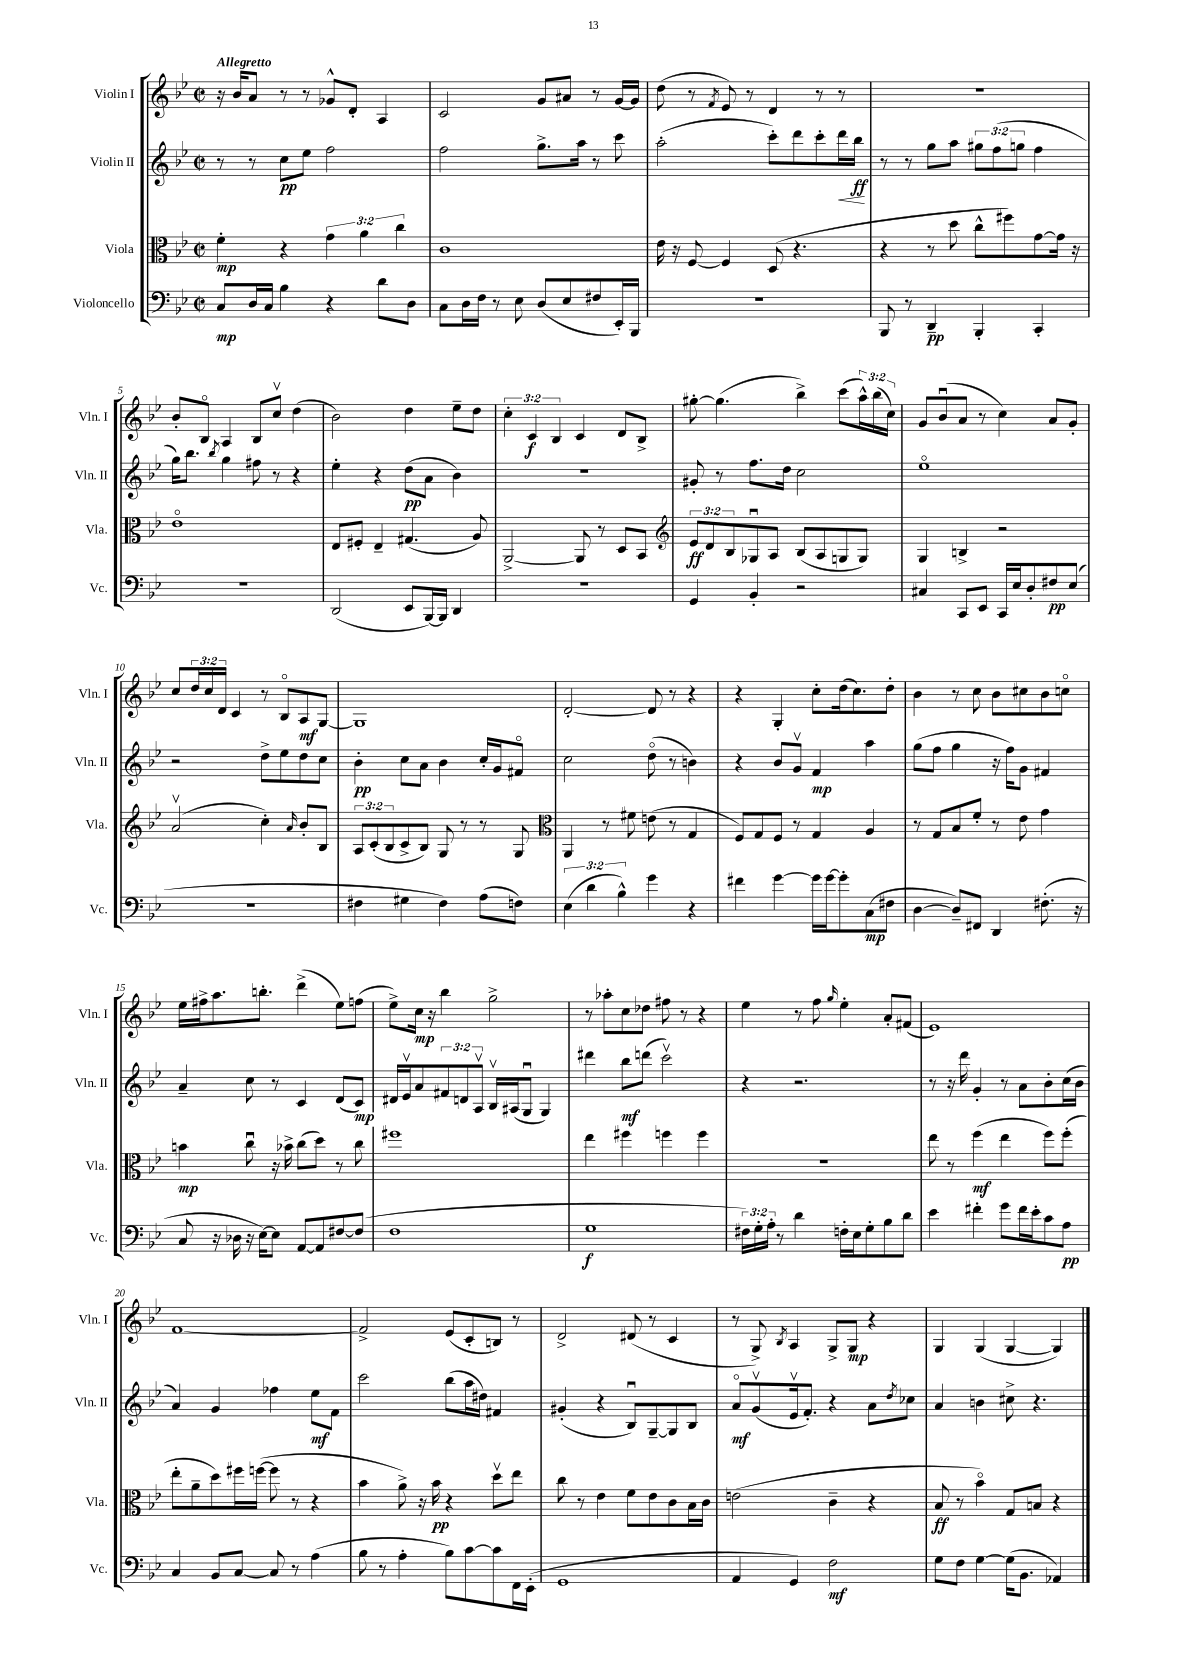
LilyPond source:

<<
\new StaffGroup <<
\new Staff = "s0" \with { instrumentName = "Violin I" shortInstrumentName = "Vln. I" } {
    \clef treble \key bes \major \defaultTimeSignature \time 2/2 \override Staff.TupletNumber.text = #tuplet-number::calc-fraction-text \tempo "Allegretto"
    r16 bes'16 a'8 r8 r8 ges'8-^ d'8-. a4 |
    c'2 g'8 ais'8 r8 g'16~ g'16 |
    d''8( r8 \acciaccatura { f'8 } ees'8) r8 d'4 r8 r8 |
    R1 |
    bes'8-. bes8\flageolet a4 bes8 c''8\upbow d''4( |
    bes'2) d''4 ees''8-- d''8 |
    \tuplet 3/2 { c''4-. c'4\f bes4 } c'4 d'8 bes8-> |
    gis''8~-. gis''4.( bes''4->) c'''8( \tuplet 3/2 { a''16-^) bes''16( c''16) } |
    g'8 bes'8\downbow( a'8 r8 c''4) a'8 g'8-. |
    c''8 \tuplet 3/2 { d''16 c''16 d'16 } c'4 r8 bes8\flageolet a8\mf g8~ |
    g1 |
    d'2~-. d'8 r8 r4 |
    r4 g4-. c''8-. d''16( c''8.) d''8-. |
    bes'4 r8 c''8 bes'8 cis''8 bes'8 c''8\flageolet |
    ees''16 fis''16-> a''8. b''8.-. d'''4->( ees''8) f''8( |
    ees''8->) c''16\mp r16 bes''4 g''2-> |
    r8 aes''8-. c''8 des''8 fis''8 r8 r4 |
    ees''4 r8 f''8 \grace { g''16 } ees''4-. a'8-. fis'8( |
    ees'1) |
    f'1~ |
    f'2-> ees'8( c'8-. b8) r8 |
    d'2-> dis'8( r8 c'4 |
    r8 g8->) \acciaccatura { bes8 } a4 g8-> g8\mp r4 |
    g4 g4( g4~ g4) \bar "|." |
}
\new Staff = "s1" \with { instrumentName = "Violin II" shortInstrumentName = "Vln. II" } {
    \clef treble \key bes \major \defaultTimeSignature \time 2/2 \override Staff.TupletNumber.text = #tuplet-number::calc-fraction-text
    r8 r8 c''8\pp ees''8 f''2 |
    f''2 g''8.-> a''16 r8 c'''8 |
    a''2-.( c'''8-.) d'''8 c'''8-. d'''16\< bes''16\ff\! |
    r8 r8 g''8 a''8 \tuplet 3/2 { gis''8 f''8( g''8 } f''4 |
    g''16) bes''8. \acciaccatura { bes''8 } g''4 fis''8 r8 r4 |
    ees''4-. r4 d''8\pp( a'8 bes'4) |
    R1 |
    gis'8-. r8 f''8. d''16 c''2 |
    ees''1\flageolet |
    r2 d''8-> ees''8 d''8 c''8 |
    bes'4-.\pp c''8 a'8 bes'4 c''16-. g'16 fis'8\flageolet |
    c''2 d''8\flageolet( r8 b'4) |
    r4 bes'8 g'8\upbow f'4\mp a''4 |
    g''8( f''8 g''4 r16 f''16) g'8 fis'4 |
    a'4-- c''8 r8 c'4 d'8( c'8\mp) |
    dis'16 ees'16\upbow a'8 \tuplet 3/2 { fis'8 d'8 a8\upbow } bes16\upbow ais16( g8\downbow g4) |
    dis'''4 bes''8\mf d'''8( c'''2\upbow) |
    r4 r2. |
    r8 r16 d'''16 g'4-. r8 a'8 bes'8-. c''16( bes'16 |
    a'4) g'4 fes''4 ees''8\mf f'8 |
    c'''2 bes''8( a''16 dis''16) fis'4 |
    gis'4-.( r4 bes8\downbow) g8~-- g8 bes8 |
    a'8\flageolet\mf g'8\upbow( ees'16\upbow f'8.-.) r4 a'8 \acciaccatura { d''8 } ces''8 |
    a'4 b'4 cis''8-> r4. \bar "|." |
}
\new Staff = "s2" \with { instrumentName = "Viola" shortInstrumentName = "Vla." } {
    \clef alto \key bes \major \defaultTimeSignature \time 2/2 \override Staff.TupletNumber.text = #tuplet-number::calc-fraction-text
    f'4-.\mp r4 \tuplet 3/2 { g'4 a'4 c''4 } |
    c'1 |
    ees'16 r16 f8~ f4 d8( r4. |
    r4 r8 d''8 c''8-^ fis''8) g'8~ g'16 r16 |
    ees'1\flageolet |
    ees8 fis8-. ees4-- gis4.( a8) |
    a,2~-> a,8 r8 d8 bes,8 |
    \clef treble \tuplet 3/2 { ees'8\ff d'8 bes8 } ges8\downbow a8 bes8( a8 g8 g8) |
    g4 b4-> r2 |
    a'2\upbow( c''4-.) \grace { a'16 } bes'8-. bes8 |
    \tuplet 3/2 { a8 c'8-.( bes8 } c'8-> bes8) g8 r8 r8 g8 |
    \clef alto a,4 r8 fis'8 e'8( r8 g4 |
    f8) g8 f8 r8 g4 a4 |
    r8 g8 bes8 f'8-. r8 ees'8 g'4 |
    b'4\mp c''8\downbow r16 bes'16-> c''8( d''8) r8 c''8 |
    fis''1 |
    ees''4 fis''4 f''4 f''4 |
    R1 |
    ees''8 r8 f''4\mf( ees''4 f''8) f''8-.( |
    ees''8-. a'8-- d''8) fis''16 f''16~( f''8 r8 r4 |
    bes'4 a'8->) r16 bes'16\pp r4 d''8\upbow ees''8 |
    c''8 r8 ees'4 f'8 ees'8 c'8 bes16 c'16 |
    e'2( c'4-- r4 |
    bes8\ff r8 bes'4\flageolet) g8 b8 r4 \bar "|." |
}
\new Staff = "s3" \with { instrumentName = "Violoncello" shortInstrumentName = "Vc." } {
    \clef bass \key bes \major \defaultTimeSignature \time 2/2 \override Staff.TupletNumber.text = #tuplet-number::calc-fraction-text
    c8\mp d16 c16 bes4 r4 d'8 d8 |
    c8 d16 f16 r8 ees8 d8( ees8 fis8 ees,16-.) bes,,16 |
    r1 |
    bes,,8 r8 d,4--\pp bes,,4-. c,4-. |
    r1 |
    d,2( ees,8 bes,,16~) bes,,16 d,4 |
    R1 |
    g,4 bes,4-. r2 |
    cis4 c,8 ees,8 c,16 ees16 d8-. fis8\pp ees8( |
    R1 |
    fis4 gis4 fis4) a8( f8) |
    \tuplet 3/2 { ees4( d'4 bes4-^) } g'4 r4 |
    fis'4 g'4~ g'16 g'16~ g'8-. c8\mp( fis8 |
    d4~ d8--) fis,8 d,4 fis8.-.( r16 |
    c8 r16 des16 r16 ees16~) ees8 a,8~ a,8 fis8~ fis8( |
    f1 |
    g1\f |
    \tuplet 3/2 { fis16) g16-. a16-. } r8 d'4 f16-. ees16 g8-. bes8 d'8 |
    ees'4 fis'4-. g'8 fis'16 ees'16-. c'8 a8\pp |
    c4 bes,8 c8~ c8 r8 a4( |
    bes8 r8 a4-. bes8) c'8~ c'8 f,16 ees,16-.( |
    g,1 |
    a,4 g,4) f2\mf |
    g8 f8 g4~ g16( bes,8. aes,4) \bar "|." |
}
>>
>>
